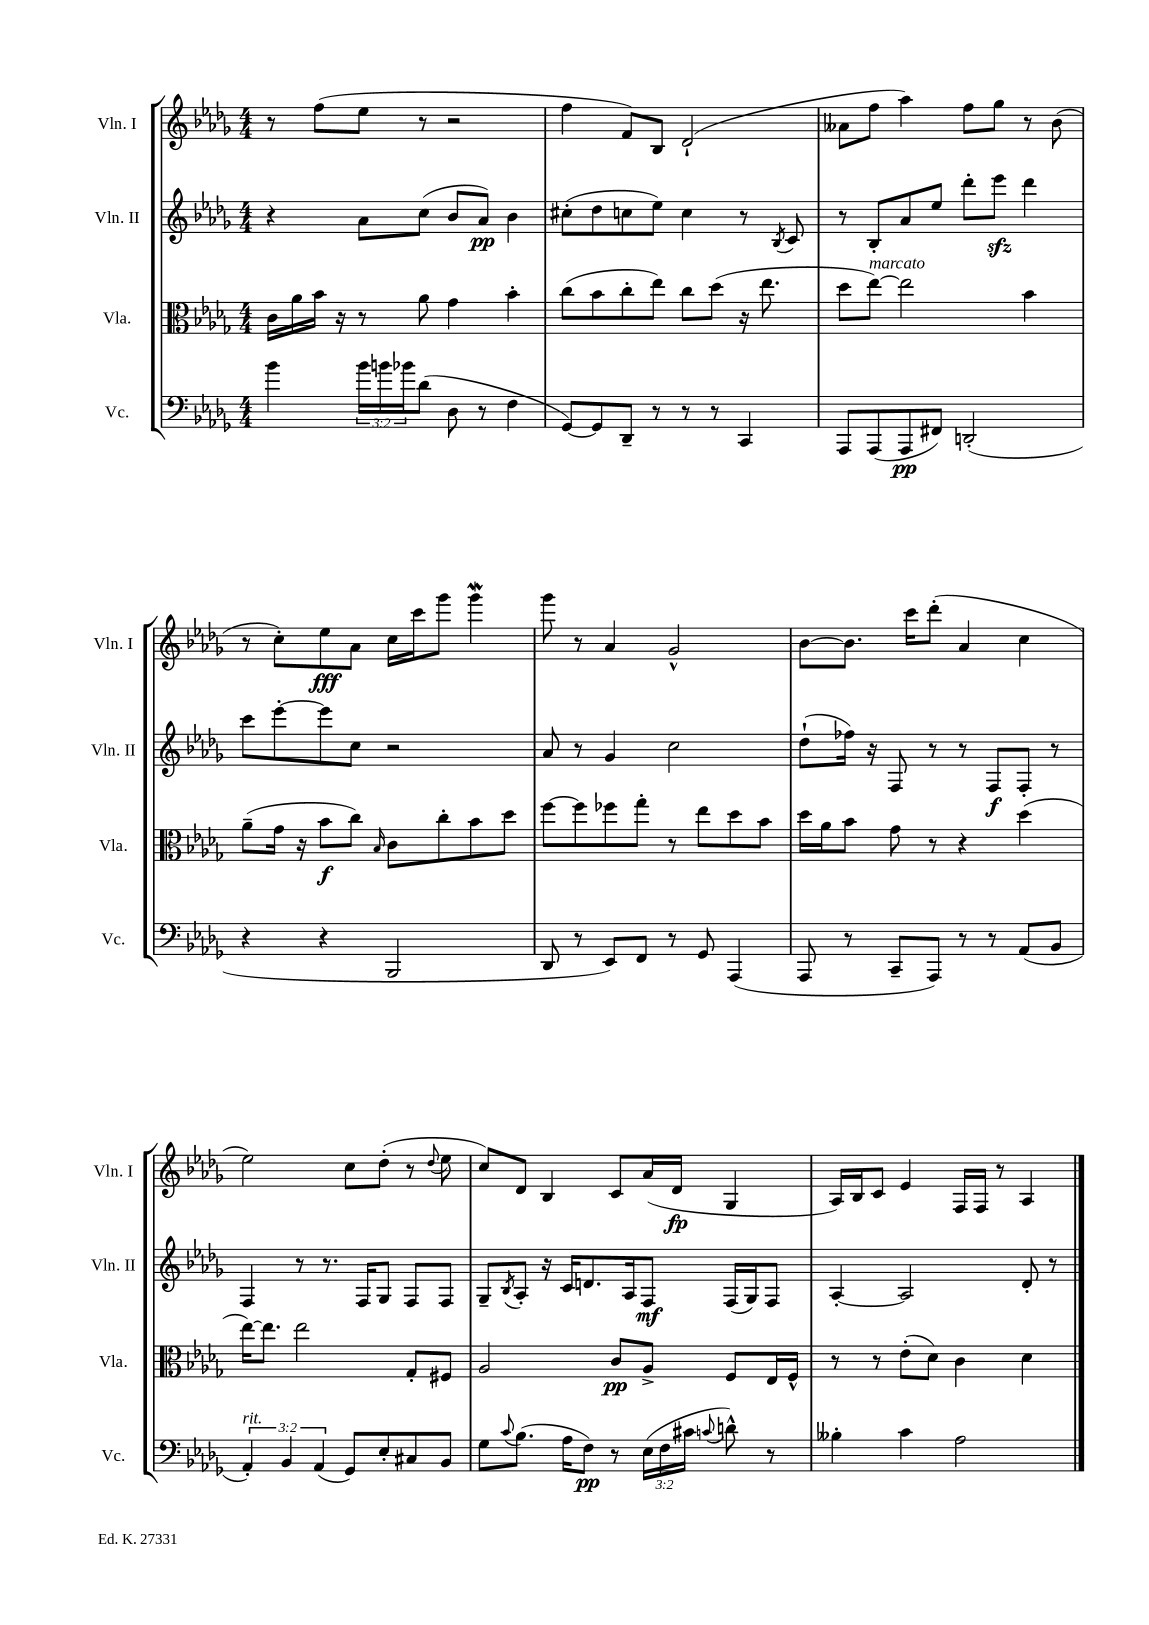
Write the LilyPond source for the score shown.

<<
\new StaffGroup <<
\new Staff = "s0" \with { instrumentName = "Vln. I" shortInstrumentName = "Vln. I" } {
    \clef treble \key des \major \numericTimeSignature \time 4/4
    r8 f''8( ees''8 r8 r2 |
    f''4 f'8) bes8 des'2-!( |
    aeses'8 f''8 aes''4) f''8 ges''8 r8 bes'8( |
    r8 c''8-.) ees''8\fff aes'8 c''16 c'''16 ges'''8 ges'''4\mordent |
    ges'''8 r8 aes'4 ges'2-^ |
    bes'8~ bes'8. c'''16 des'''8-.( aes'4 c''4 |
    ees''2) c''8 des''8-.( r8 \appoggiatura { des''8 } ees''8 |
    c''8) des'8 bes4 c'8 aes'16( des'16\fp ges4 |
    aes16) bes16 c'8 ees'4 f16 f16 r8 aes4 \bar "|." |
}
\new Staff = "s1" \with { instrumentName = "Vln. II" shortInstrumentName = "Vln. II" } {
    \clef treble \key des \major \numericTimeSignature \time 4/4
    r4 aes'8 c''8( bes'8 aes'8\pp) bes'4 |
    cis''8-.( des''8 c''8 ees''8) c''4 r8 \acciaccatura { bes8 } c'8 |
    r8 bes8-. aes'8 ees''8 des'''8-. ees'''8\sfz des'''4 |
    c'''8 ees'''8~-. ees'''8 c''8 r2 |
    aes'8 r8 ges'4 c''2 |
    des''8-!( fes''16) r16 f8 r8 r8 f8\f f8-. r8 |
    f4 r8 r8. f16 ges8 f8 f8 |
    ges8-- \acciaccatura { bes8 } aes8-. r16 c'16 d'8. aes16 f8\mf f16( ges16) f8 |
    aes4~-. aes2 des'8-. r8 \bar "|." |
}
\new Staff = "s2" \with { instrumentName = "Vla." shortInstrumentName = "Vla." } {
    \clef alto \key des \major \numericTimeSignature \time 4/4
    c'16 aes'16 bes'16 r16 r8 aes'8 ges'4 bes'4-. |
    c''8( bes'8 c''8-. ees''8) c''8 des''8( r16 ees''8. |
    des''8 ees''8~^\markup { \italic "marcato" }) ees''2 bes'4 |
    aes'8--( ges'16 r16 bes'8\f c''8) \grace { bes16 } c'8 c''8-. bes'8 des''8 |
    f''8~ f''8 fes''8 ges''8-. r8 ees''8 des''8 bes'8 |
    des''16 aes'16 bes'8 ges'8 r8 r4 des''4( |
    ees''16~) ees''8. ees''2 ges8-. fis8 |
    aes2 c'8\pp aes8-> f8 ees16 f16-^ |
    r8 r8 ees'8-.( des'8) c'4 des'4 \bar "|." |
}
\new Staff = "s3" \with { instrumentName = "Vc." shortInstrumentName = "Vc." } {
    \clef bass \key des \major \numericTimeSignature \time 4/4 \override Staff.TupletNumber.text = #tuplet-number::calc-fraction-text
    bes'4 \tuplet 3/2 { bes'16 b'16 bes'16 } des'8( des8 r8 f4 |
    ges,8~) ges,8 des,8-- r8 r8 r8 c,4 |
    aes,,8 aes,,8( aes,,8\pp fis,8) d,2-.( |
    r4 r4 bes,,2 |
    des,8 r8 ees,8) f,8 r8 ges,8 aes,,4( |
    aes,,8 r8 c,8-- aes,,8) r8 r8 aes,8( bes,8 |
    \tuplet 3/2 { aes,4-.^\markup { \italic "rit." }) bes,4 aes,4( } ges,8) ees8-. cis8 bes,8 |
    ges8 \appoggiatura { c'8 } bes8.( aes16 f8\pp) r8 \tuplet 3/2 { ees16( f16 cis'16 } \appoggiatura { c'8 } d'8-^) r8 |
    beses4-. c'4 aes2 \bar "|." |
}
>>
>>
\layout { \context { \Score \remove "Bar_number_engraver" } }
